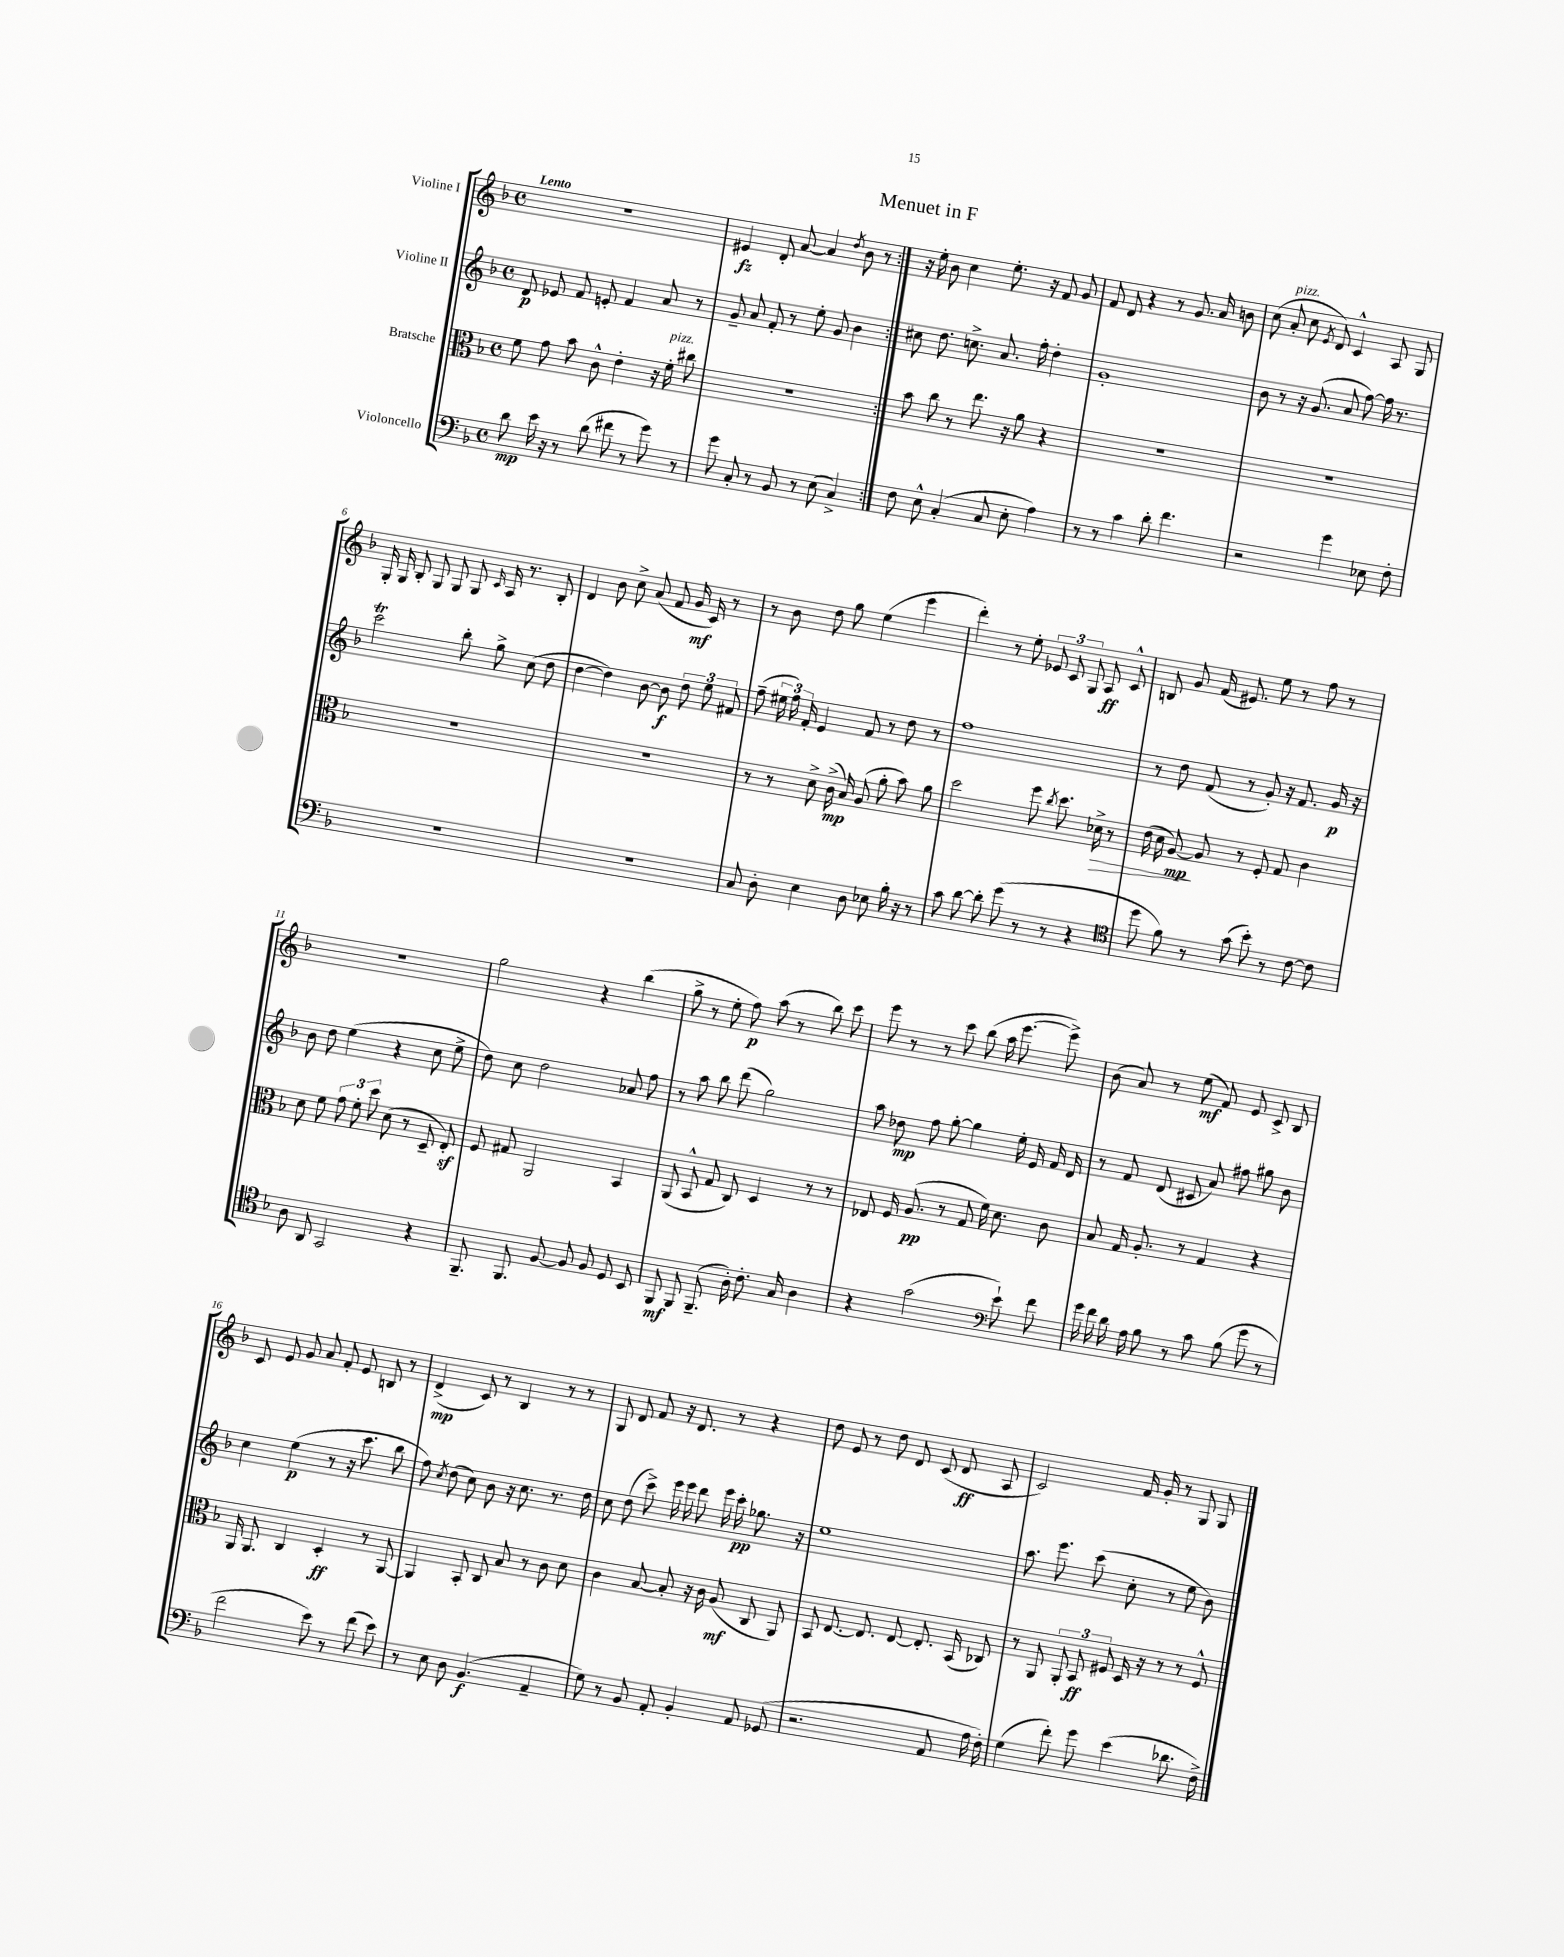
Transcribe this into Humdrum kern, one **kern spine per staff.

**kern	**kern	**kern	**kern
*staff4	*staff3	*staff2	*staff1
*clefF4	*clefC3	*clefG2	*clefG2
*k[b-]	*k[b-]	*k[b-]	*k[b-]
*M4/4	*M4/4	*M4/4	*M4/4
*met(c)	*met(c)	*met(c)	*met(c)
8d	8f	8d	1r
16e	8g	8e-	.
16r	.	.	.
8r	8b-	8f	.
(8d	8c^^	8e'	.
8f#	4e'	4f	.
8r	.	.	.
8g)	16r	8a	.
.	16f'	.	.
8r	8cc#	8r	.
=	=	=	=
8g	1r	8g~	4e#
8C'	.	8a	.
8r	.	8f'	8d'
8BB-	.	8r	[8a
8r	.	8ee'	4a]
(8E	.	8g	.
.	.	.	8qdd
4C^)	.	4b-	8b-
.	.	.	8r
=:|!	=:|!	=:|!	=:|!
8F	8b-	8cc#	16r
.	.	.	16ee'
8E^^	8cc	8.dd	8b-
(4C'	8r	.	4cc
.	.	8.cc^	.
.	8.ee	.	.
8C	.	8.a	8.ee'
.	16r	.	.
8E'	8a	.	.
.	.	16ff'	16r
4A)	4r	4dd'	8f
.	.	.	8g
=	=	=	=
8r	1r	1g'	8f
8r	.	.	8d
4c	.	.	4r
8d'	.	.	8r
4.f	.	.	8.g
.	.	.	16a
.	.	.	8b
=	=	=	=
2r	1r	8b-	(8cc
.	.	8r	8a'
.	.	16r	8cc
.	.	(8.g	.
.	.	.	8qe
.	.	.	8d)
4g	.	8a	4c^^
.	.	[8ff)	.
8E-	.	16ff]	8A
.	.	8.r	.
8F'	.	.	8G
=	=	=	=
1r	1r	2ccc	16G'
.	.	.	16G
.	.	.	8B-'
.	.	.	8G
.	.	.	8G
.	.	8bb-'	8G
.	.	.	16qqc
.	.	8gg^	16A
.	.	.	8.r
.	.	(8cc	.
.	.	8dd	8B-'
=	=	=	=
1r	1r	[4dd	4d
.	.	4dd])	8b-
.	.	.	8cc^
.	.	[8b-	(8a
.	.	8b-]	8f
.	.	12dd	16g
.	.	.	16c)
.	.	12ee	.
.	.	.	8r
.	.	12f#	.
=	=	=	=
8C	8r	(8ff~	8r
8D'	8r	24ee#	8b-
.	.	24ff)	.
.	.	24f'	.
4E	8d^	4e	8dd
.	(16c^	.	8gg
.	16B-)	.	.
8D	(8A	8f	(4ee
8E-	8a'	8r	.
16B-'	8b-)	8dd	4eee
16r	.	.	.
8r	8a	8r	.
=	=	=	=
8c	2dd	1ff	4ddd')
[8d	.	.	.
8d']	.	.	8r
(8g	.	.	8ee'
8r	8ff	.	12e-
.	.	.	12c
.	8qcc	.	.
8r	8.dd	.	.
.	.	.	12G
4r	.	.	8A
.	16d-^	.	.
.	8r	.	8c^^
=	=	=	=
*clefC4	*	*	*
8dd	(16e	8r	8B
.	16d	.	.
8f)	[8A)	8dd	8g
8r	8A]	(8f	(16f
.	.	.	8.e#)
(8g	8r	8r	.
8b-')	8F'	8g')	8ee
8r	8G	16r	8r
.	.	8.f	.
[8c	4c	.	8ff
8c]	.	16g	8r
.	.	16r	.
=	=	=	=
8A	8d	8b-	1r
8AA	8f	8dd	.
2GG	12g	(4ee	.
.	12f'	.	.
.	12dd	.	.
.	(8d	4r	.
.	8r	.	.
4r	8D~	8cc	.
.	8E')	8ee^	.
=	=	=	=
8.FF~	8F	8dd)	2gg
.	8G#	8cc	.
8.FF	.	.	.
.	2AA	2dd	.
[8F	.	.	.
8F]	.	.	4r
8F	.	.	.
8D	4BB-	8a-	(4bb-
8BB-	.	8ff	.
=	=	=	=
8FF	(8AA	8r	8gg^
8FF	8BB-^^	8aa	8r
(8.FF~	8G	8bb-	8ee'
.	8C)	(8ddd	8ff)
16A')	.	.	.
8.c'	4D	2gg)	(8aa
.	.	.	8r
16G	.	.	.
4A	8r	.	8bb-)
.	8r	.	8ccc
=	=	=	=
4r	8E-	8aa	8eee
.	16F	8dd-	8r
.	(8.A	.	.
(2g	.	8ff	8r
.	8r	[8gg'	8ccc
.	8G	4gg]	(8bb-
.	16f)	.	16aa
.	8.d	.	[8.eee
*clefF4	*	*	*
8e`)	.	16ee'	.
.	.	16e	.
8f	8c	16f	8eee^])
.	.	16d	.
=	=	=	=
16g	8B-	8r	(8b-
16f	.	.	.
16d	16G	8f	8a)
16A	8.A'	.	.
8B-	.	(8d	8r
8r	8r	8c#	(8ee
8c	4G	8a)	8f)
(8B-	.	8ff#	8e
8g	4r	8gg#	8c^
8r	.	8b-	8B-
=	=	=	=
2f	16AA	4cc	8c
.	8.AA	.	.
.	.	.	8e
.	4C	(4ee	8g
.	.	.	8a
8e)	4D'	8r	8f'
8r	.	16r	8e
.	.	8.ccc	.
(8f	8r	.	8B
8e)	[8AA	8bb-	8r
=	=	=	=
8r	4AA]	8ff)	(4d^
.	.	8qcc	.
8E	.	(8dd	.
8D	8BB-'	8cc)	8c)
(4.BB-	8C	8b-	8r
.	8B-	16r	4B-
.	.	8.cc	.
.	8r	.	.
4AA~	8c	8.r	8r
.	8d	.	8r
.	.	16dd	.
=	=	=	=
8G)	4c	8cc	8G
8r	.	(8dd	8d
8BB-	[8B-	8ccc^)	8f
8AA'	8B-']	16eee	16r
.	.	16eee	8.d
4BB-'	16r	8ddd	.
.	16c	.	.
.	(8A	16eee	8r
.	.	16ccc'	.
8AA	8C	8.gg-	4r
(8GG-	8AA)	.	.
.	.	16r	.
=	=	=	=
2.r	8BB-	1ee	8dd
.	[8.E	.	8e
.	.	.	8r
.	8.E]	.	.
.	.	.	8dd
.	[8E	.	8d
.	8.E']	.	(8c
8AA	.	.	8d
.	(16BB-	.	.
16A	8C-)	.	8A
16F')	.	.	.
=	=	=	=
(4G	8r	8.aa	2c)
.	8AA	.	.
.	.	8.eee	.
8f')	12AA'	.	.
.	12BB-	.	.
8g	.	(8ccc	.
.	12F#	.	.
(4e	16D	8cc'	16f
.	16r	.	16g'
.	8r	8r	8r
8.d-	8r	8ee	8G
.	8F#^^	8b-)	8G
16F^)	.	.	.
==	==	==	==
*-	*-	*-	*-
